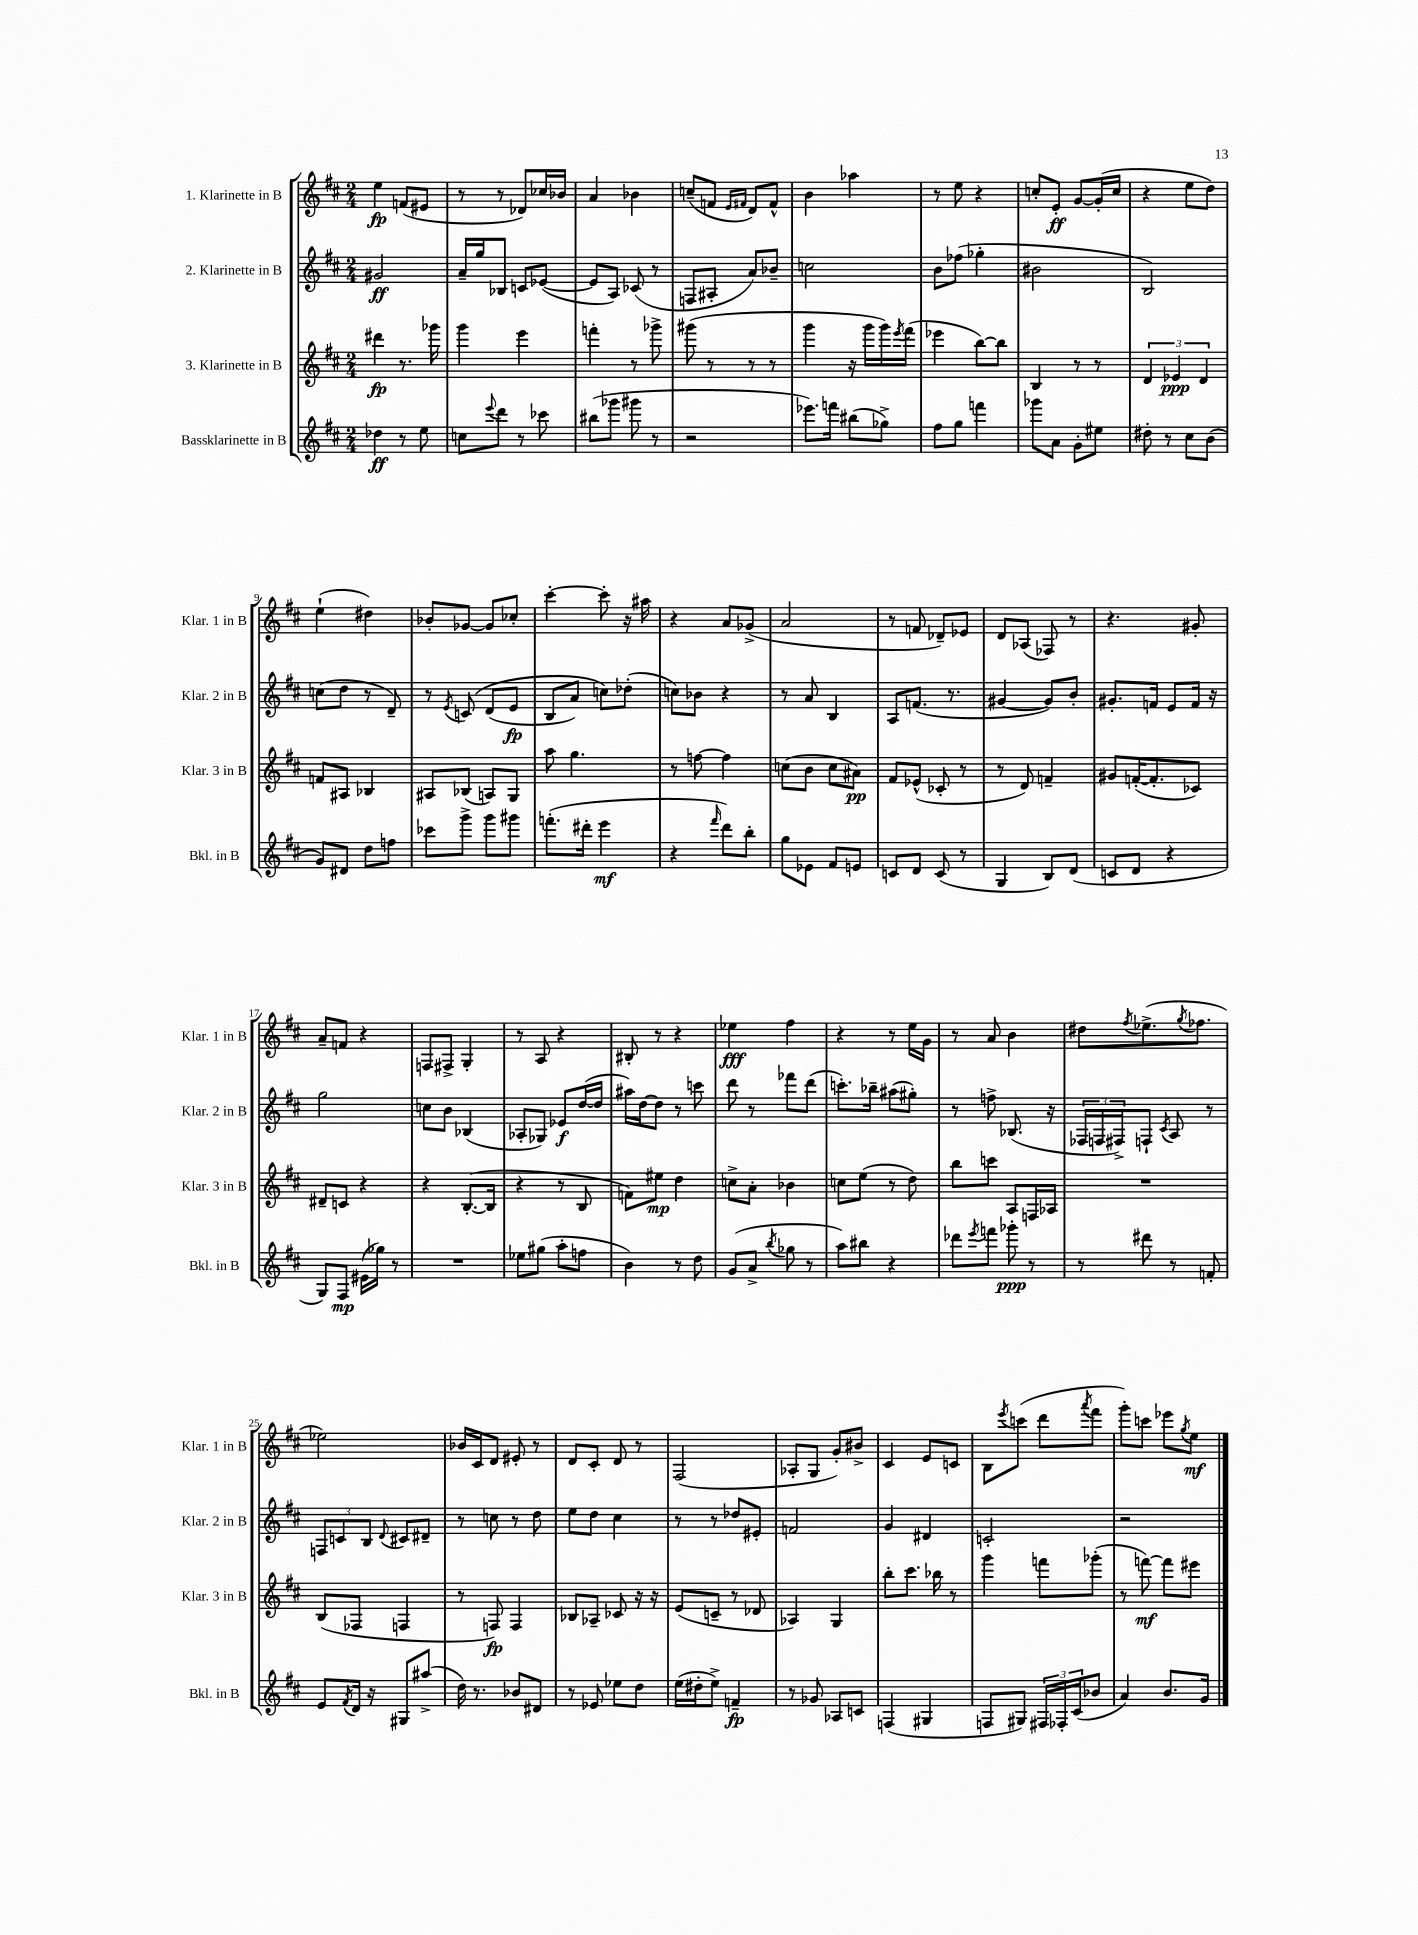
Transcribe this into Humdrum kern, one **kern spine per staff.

**kern	**kern	**kern	**kern
*staff4	*staff3	*staff2	*staff1
*clefG2	*clefG2	*clefG2	*clefG2
*k[f#c#]	*k[f#c#]	*k[f#c#]	*k[f#c#]
*M2/4	*M2/4	*M2/4	*M2/4
4dd-	4ddd#	2g#	4ee
8r	8.r	.	(8f
8ee	.	.	8e#
.	16ggg-	.	.
=	=	=	=
8cc	4ggg	16a~	8r
.	.	16gg	.
8qqeee	.	.	.
8ddd	.	8B-	8r
8r	4eee	8c	8d-)
8ccc-	.	([8e-	16cc-
.	.	.	16b-
=	=	=	=
(8bb#	4fff'	8e-]	4a
8ggg-	.	8A)	.
8ggg#	8r	(8c-	4b-
8r	8ggg-^	8r	.
=	=	=	=
2r	(8ggg#	8F	(8cc~
.	8r	8A#'	8f
.	.	.	16qqe
.	.	.	16qqf#
.	8r	8a)	8d)
.	8r	8b-~	8f#^^
=	=	=	=
8.eee-)	4ggg	2cc	4b
16fff	.	.	.
(8bb#	16r	.	4aa-
.	16ggg	.	.
8gg-^)	16ggg)	.	.
.	8qeee	.	.
.	(16fff#	.	.
=	=	=	=
8ff#	4eee-	8b	8r
8gg	.	(8ff-	8ee
4fff	[8bb)	4gg-'	4r
.	8bb]	.	.
=	=	=	=
8ggg-	4B	2b#	8cc'
8a	.	.	8e'
8g'	8r	.	[8g
8ee#	8r	.	(16g']
.	.	.	16cc
=	=	=	=
8dd#'	6d	2B)	4r
8r	.	.	.
.	6e-	.	.
8cc#	.	.	8ee
.	6d	.	.
(8b	.	.	8dd)
=	=	=	=
8g)	8f	(8cc	(4ee`
8d#	8A#	8dd	.
8dd	4B-	8r	4dd#)
8ff	.	8d~)	.
=	=	=	=
8ccc-	8A#	8r	8b-'
.	.	8qe	.
8ggg^	(8B-	&(8c	[8g-
8ggg	8A)	(8d	8g-]
8ggg#	8G	8e	8cc-'
=	=	=	=
(8.fff'	8aa	8B	[4ccc#'
.	4.gg	8a)	.
16ddd#'	.	.	.
4eee	.	8cc&)	8ccc#']
.	.	(8dd-'	16r
.	.	.	16aa#
=	=	=	=
4r	8r	8cc)	4r
.	[8ff	8b-	.
16qqfff#	.	.	.
8ddd)	4ff]	4r	8a
8bb'	.	.	(8g-^
=	=	=	=
8gg	(8cc	8r	2a
8e-	8b	8a	.
8f#	8cc	4B	.
8e	8a#)	.	.
=	=	=	=
8c	8f#	8A	8r
8d	(8e-^^	(8.f	8f
(8c	8c-'	.	8d-~)
.	.	8.r	.
8r	8r	.	8e-
=	=	=	=
4G	8r	[4g#	8d
.	8d)	.	(8A-
8B)	4f~	8g#])	8F-)
(8d	.	8b'	8r
=	=	=	=
8c	8g#	8.g#'	4.r
8d	([16f'	.	.
.	8.f']	16f	.
4r	.	8e	.
.	8c-)	16f	8g#'
.	.	16r	.
=	=	=	=
8G)	8d#~	2gg	8a~
8F#	8c	.	8f
(16e#	4r	.	4r
16gg-)	.	.	.
8r	.	.	.
=	=	=	=
2r	4r	8cc	8F
.	.	8b	8F#^
.	([8.B'	(4B-	4G'
.	16B]	.	.
=	=	=	=
8ee-	4r	8A-'	8r
(8gg#	.	8G-)	8A
8aa'	8r	8e-	4r
8ff	8B	([16dd	.
.	.	16dd]	.
=	=	=	=
4b)	8f)	16aa#)	8B#'
.	.	[16dd	.
.	8ee#	8dd]	8r
8r	4dd	8r	4r
8dd	.	8ccc	.
=	=	=	=
(8g	8cc^	8ddd	4ee-
8a^	8a'	8r	.
8qbb	.	.	.
8gg-	4b-	8fff-	4ff#
8r	.	(8ddd	.
=	=	=	=
8aa)	8cc	8.ccc')	4r
8bb#	(8ee	.	.
.	.	16bb-~	.
4r	8r	(8aa#	8r
.	8dd)	8gg#')	16ee
.	.	.	16g
=	=	=	=
8ddd-	8bb	8r	8r
8qeee	.	.	.
8fff	8ccc	8ff^	8a
8ggg-'	8A	(8.B-	4b
8r	16F	.	.
.	16A-	16r	.
=	=	=	=
8r	2r	24F-	8dd#
.	.	24F	.
.	.	24F#^)	.
.	.	.	8qff#
8ddd#	.	8F`	(8.ee-^
.	.	8qc#	.
8r	.	8A	.
.	.	.	8qgg
.	.	.	8.ff-
8f'	.	8r	.
=	=	=	=
8e	(8B	12F	2ee-)
.	.	12c	.
8qf#	.	.	.
16d	8F-	.	.
.	.	12B	.
16r	.	.	.
.	.	8qqd	.
8G#	4F	8c#	.
(8aa#^	.	8d#~	.
=	=	=	=
16dd)	8r	8r	16b-
8.r	.	.	16c#
.	8F)	8cc	8d
8b-	4F	8r	8e#'
8d#	.	8dd	8r
=	=	=	=
8r	8B-	8ee	8d
8e-	8A-~	8dd	8c#'
8ee-	8c-	4cc#	8d
8dd	16r	.	8r
.	16r	.	.
=	=	=	=
(16ee	(8e	8r	(2F#
16dd#'	.	.	.
8ee^)	8c~	8r	.
4f~	8r	8dd-	.
.	8d-	8e#'	.
=	=	=	=
8r	4A-)	2f	8A-'
8g-	.	.	8G
8A-	4G	.	8g')
8c	.	.	8b#^
=	=	=	=
(4F	8bb'	4g	4c#
.	8.ccc#	.	.
4G#	.	4d#	8e
.	16bb-	.	.
.	8r	.	8c
=	=	=	=
8F	4ggg	2c'	8B
.	.	.	8qeee
8G#)	.	.	(8ccc
24F#	8fff	.	8ddd
24F-'	.	.	.
(24c#	.	.	.
.	.	.	8qaaa
8b-	(8ggg-'	.	8fff#
=	=	=	=
4a)	8r	2r	8ggg')
.	[8fff)	.	8ccc
8.b	8fff]	.	8eee-
.	.	.	8qgg
.	8eee#	.	8ee
16g	.	.	.
==	==	==	==
*-	*-	*-	*-
